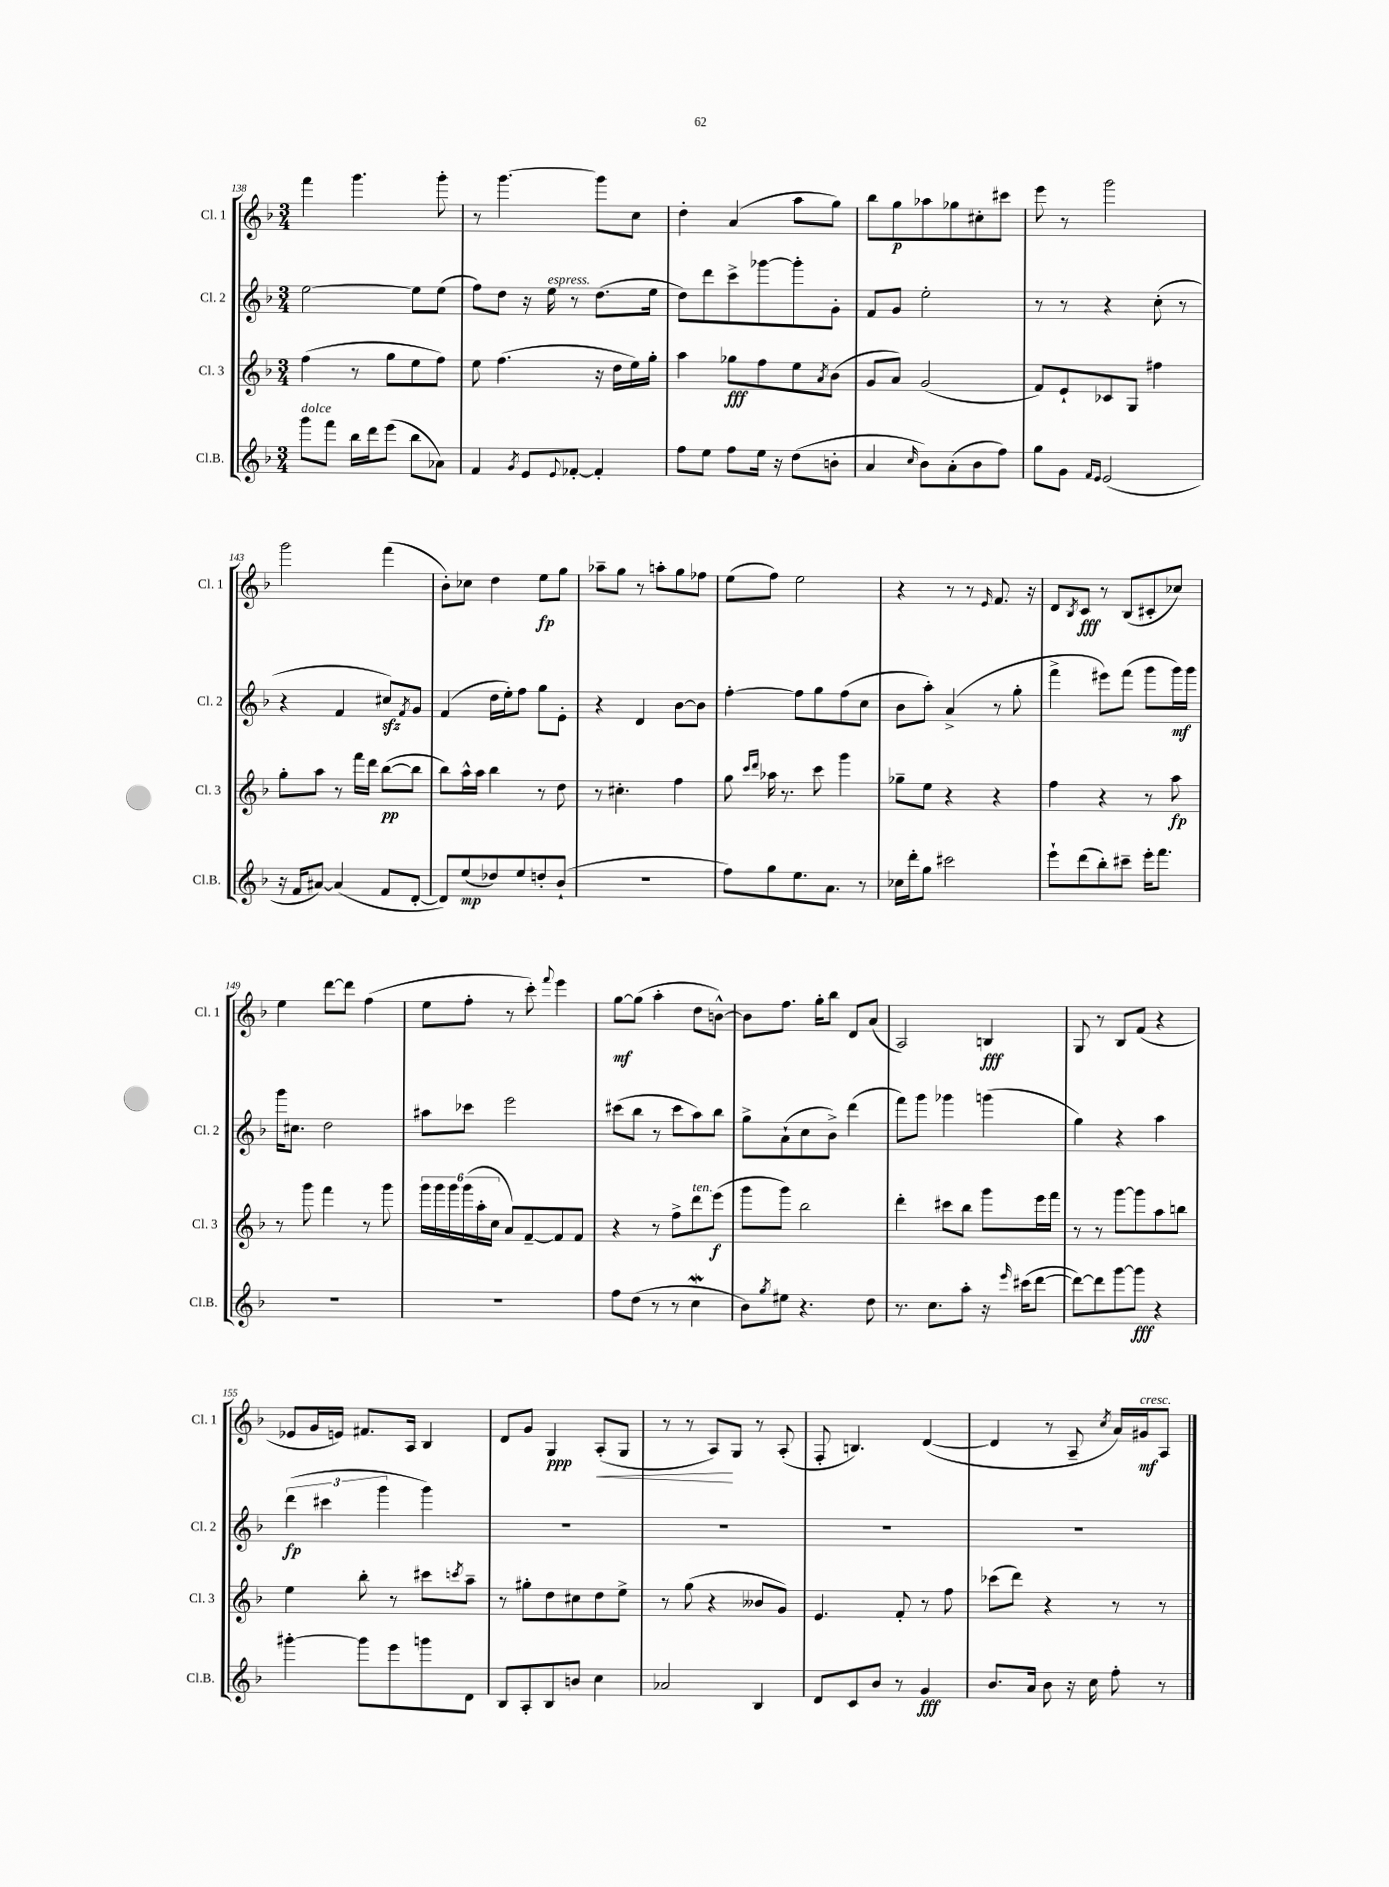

**kern	**dynam	**kern	**dynam	**kern	**dynam	**kern	**dynam
*part4	*part4	*part3	*part3	*part2	*part2	*part1	*part1
*staff4	*staff4	*staff3	*staff3	*staff2	*staff2	*staff1	*staff1
*I"Cl.B.	*	*I"Cl. 3	*	*I"Cl. 2	*	*I"Cl. 1	*
*I'Cl.B.	*	*I'Cl. 3	*	*I'Cl. 2	*	*I'Cl. 1	*
*clefG2	*	*clefG2	*	*clefG2	*	*clefG2	*
*k[b-]	*	*k[b-]	*	*k[b-]	*	*k[b-]	*
*M3/4	*	*M3/4	*	*M3/4	*	*M3/4	*
=138	=138	=138	=138	=138	=138	=138	=138
!LO:TX:a:i:t=dolce	!	!	!	!	!	!	!
8ggg\L	.	(4ff\	.	[2ee\	.	4fff\	.
8fff\J	.	.	.	.	.	.	.
16bb-\LL	.	8r	.	.	.	4.ggg\	.
16ddd\J	.	.	.	.	.	.	.
(8eee\J	.	8gg\L	.	.	.	.	.
8bb-\L	.	8ee\	.	8ee\L]	.	.	.
8a-X\J)	.	8ff\J)	.	(8ee\J	.	8ggg'\	.
=139	=139	=139	=139	=139	=139	=139	=139
4f/	.	8ee\	.	8ff\L)	.	8r	.
.	.	(4.ff\	.	8dd\J	.	[4.ggg\	.
8qg/	.	.	.	.	.	.	.
8e/L	.	.	.	16r	.	.	.
!	!	!	!	!LO:TX:a:i:t=espress.	!	!	!
.	.	.	.	16ee\	.	.	.
8qqe/	.	.	.	.	.	.	.
[8f-X'/J	.	.	.	8r	.	.	.
4f-'/]	.	16r	.	(8.dd\L	.	8ggg\L]	.
.	.	16dd\LL	.	.	.	.	.
.	.	16ee\)	.	.	.	8cc\J	.
.	.	16gg'\JJ	.	16ee\Jk	.	.	.
=140	=140	=140	=140	=140	=140	=140	=140
8ff\L	.	4aa\	.	8dd\L)	.	4dd'\	.
8ee\J	.	.	.	8ddd\	.	.	.
8ff\L	.	8gg-X\L	fff	8ccc^\	.	(4a/	.
16ee\Jk	.	8ff\	.	[8ggg-X\	.	.	.
16r	.	.	.	.	.	.	.
(8dd\L	.	8ee\	.	8ggg-'\]	.	8aa\L	.
.	.	8qa/	.	.	.	.	.
8bn'\J	.	(8b-\J	.	8g'\J	.	8gg\J)	.
=141	=141	=141	=141	=141	=141	=141	=141
4a/	.	8g/L	.	8f/L	.	8bb-\L	.
.	.	8a/J)	.	8g/J	.	8gg\	p
16qqcc/	.	.	.	.	.	.	.
8b-\L)	.	(2g/	.	2ee'\	.	8aa-X\	.
(8a'\	.	.	.	.	.	8gg-X\	.
8b-\	.	.	.	.	.	8cc#X'\	.
8ff\J)	.	.	.	.	.	8ccc#X\J	.
=142	=142	=142	=142	=142	=142	=142	=142
8gg\L	.	8f/L)	.	8r	.	8eee\	.
8g\J	.	8e`/	.	8r	.	8r	.
16qqf/LL	.	.	.	.	.	.	.
16qqe/JJ	.	.	.	.	.	.	.
(2e/	.	8c-X/	.	4r	.	2ggg\	.
.	.	8G/J	.	.	.	.	.
.	.	4ff#X\	.	(8cc'\	.	.	.
.	.	.	.	8r	.	.	.
!!LO:LB:g=z
=143	=143	=143	=143	=143	=143	=143	=143
16r	.	8gg'\L	.	4r	.	2ggg\	.
16f/KL	.	.	.	.	.	.	.
[8a#X/J)	.	8aa\J	.	.	.	.	.
(4a#/]	.	8r	.	4f/	.	.	.
.	.	16fff\LL	.	.	.	.	.
.	.	16ddd\JJ	.	.	.	.	.
8f/L	.	([8bb-\L	pp	8cc#Xzz/L)	.	(4fff\	.
.	.	.	.	8qf/	.	.	.
[8d'/J	.	8bb-\J]	.	8g/J	.	.	.
=144	=144	=144	=144	=144	=144	=144	=144
8d/L])	.	8bb-\L)	.	(4f/	.	8b-'\L)	.
(8ee/	mp	16aa^^\L	.	.	.	8cc-X\J	.
.	.	16aa\JJ	.	.	.	.	.
8dd-X/)	.	4bb-\	.	16dd\LL	.	4dd\	.
.	.	.	.	16ee'\J)	.	.	.
8ee/	.	.	.	8ff\J	.	.	.
8ddn'/	.	8r	.	8gg\L	.	8ee\L	fp
(8b-`/J	.	8dd\	.	8e'\J	.	8gg\J	.
=145	=145	=145	=145	=145	=145	=145	=145
2.r	.	8r	.	4r	.	8aa-X~\L	.
.	.	4.cc#X'\	.	.	.	8gg\J	.
.	.	.	.	4d/	.	8r	.
.	.	.	.	.	.	8aan'\L	.
.	.	4ff\	.	[8b-\L	.	8gg\	.
.	.	.	.	8b-\J]	.	8ff-X\J	.
=146	=146	=146	=146	=146	=146	=146	=146
8ff\L)	.	8gg\	.	[4ff'\	.	(8ee\L	.
.	.	16qqccc/LL	.	.	.	.	.
.	.	16qqddd/JJ	.	.	.	.	.
8gg\	.	16aa-X\	.	.	.	8ff\J)	.
.	.	8.r	.	.	.	.	.
8.ee\	.	.	.	8ff\L]	.	2ee\	.
.	.	8ccc\	.	8gg\	.	.	.
8.a\J	.	.	.	.	.	.	.
.	.	4ggg\	.	(8ff\	.	.	.
8r	.	.	.	8cc\J	.	.	.
=147	=147	=147	=147	=147	=147	=147	=147
16cc-X\LL	.	8gg-X~\L	.	8b-\L	.	4r	.
16ddd'\J	.	.	.	.	.	.	.
8gg\J	.	8ee\J	.	8aa'\J)	.	.	.
2ccc#X\	.	4r	.	(4a^/	.	8r	.
.	.	.	.	.	.	8r	.
.	.	.	.	.	.	16qqe/	.
.	.	4r	.	8r	.	8.f/	.
.	.	.	.	8gg'\	.	.	.
.	.	.	.	.	.	16r	.
=148	=148	=148	=148	=148	=148	=148	=148
8eee`\L	.	4ff\	.	4fff^\	.	8d/L	.
.	.	.	.	.	.	8qB-/	.
(8ddd\	.	.	.	.	.	8c/J	fff
8bb-'\)	.	4r	.	8eee#X\L)	.	8r	.
8ccc#X~\J	.	.	.	(8fff\J	.	(8B-/L	.
16eee'\KL	.	8r	.	8ggg\L	.	8c#X'/	.
8.fff\J	.	.	.	.	.	.	.
.	.	8aa\	fp	16ggg\L)	mf	8cc-X/J)	.
.	.	.	.	16ggg\JJ	.	.	.
!!LO:LB:g=z
=149	=149	=149	=149	=149	=149	=149	=149
2.r	.	8r	.	16ggg\KL	.	4ee\	.
.	.	.	.	8.cc#X\J	.	.	.
.	.	8ggg\	.	.	.	.	.
.	.	4fff\	.	2dd\	.	[8ddd\L	.
.	.	.	.	.	.	8ddd\J]	.
.	.	8r	.	.	.	(4ff\	.
.	.	8ggg\	.	.	.	.	.
=150	=150	=150	=150	=150	=150	=150	=150
2.r	.	24ggg\LL	.	8aa#X\L	.	8ee\L	.
.	.	24ggg\	.	.	.	.	.
.	.	24ggg\	.	.	.	.	.
.	.	(24ggg\	.	8ccc-X\J	.	8ff'\J	.
.	.	24aa'\	.	.	.	.	.
.	.	24cc\JJ	.	.	.	.	.
.	.	8a/L)	.	2eee\	.	8r	.
.	.	[8f~/	.	.	.	8ccc'\)	.
.	.	.	.	.	.	8qqfff/	.
.	.	8f/]	.	.	.	4eee\	.
.	.	8f/J	.	.	.	.	.
=151	=151	=151	=151	=151	=151	=151	=151
8ff\L	.	4r	.	(8ccc#X\L	.	[8gg\L	mf
(8dd\J	.	.	.	8bb-\J	.	(8gg\J]	.
8r	.	8r	.	8r	.	4aa'\	.
8r	.	8ff^\L	.	8ccc#\L	.	.	.
!	!	!LO:TX:a:i:t=ten.	!	!	!	!	!
4ccW\	.	8ddd\	.	8aa\)	.	8dd\L	.
.	.	(8eee\J	f	8bb-\J	.	[8bn^^\J)	.
=152	=152	=152	=152	=152	=152	=152	=152
8b-\L)	.	8ggg\L	.	8gg^\L	.	8b\L]	.
8qgg/	.	.	.	.	.	.	.
8ee#X\J	.	8ggg\J)	.	(8a`\	.	8.ff\J	.
4.r	.	2bb-\	.	8cc\	.	.	.
.	.	.	.	.	.	16gg'\KL	.
.	.	.	.	8b-^\J)	.	8bb-\J	.
.	.	.	.	(4ddd\	.	8d/L	.
8dd\	.	.	.	.	.	(8a/J	.
=153	=153	=153	=153	=153	=153	=153	=153
8.r	.	4ddd'\	.	8fff\L)	.	2A/)	.
.	.	.	.	8ggg\J	.	.	.
8.cc\L	.	.	.	.	.	.	.
.	.	8ccc#X\L	.	4ggg-X\	.	.	.
8aa'\J	.	8bb-\J	.	.	.	.	.
16r	.	8ggg\L	.	(4gggn\	.	4Bn/	fff
16qqeee/	.	.	.	.	.	.	.
(16ccc#X\KL	.	.	.	.	.	.	.
[8ddd\J	.	16eee\L	.	.	.	.	.
.	.	16fff\JJ	.	.	.	.	.
=154	=154	=154	=154	=154	=154	=154	=154
8ddd\L_)	.	8r	.	4gg\)	.	8G/	.
8ddd\]	.	8r	.	.	.	8r	.
[8ggg\	.	[8ggg\L	.	4r	.	8B-/L	.
8ggg\J]	fff	8ggg\]	.	.	.	(8f/J	.
4r	.	8aa\	.	4aa\	.	4r	.
.	.	8bbn\J	.	.	.	.	.
!!LO:LB:g=z
=155	=155	=155	=155	=155	=155	=155	=155
[4ggg#X'\	.	4ee\	.	(6ddd\	fp	8e-X/L	.
.	.	.	.	.	.	16g/L	.
.	.	.	.	6ccc#X\	.	.	.
.	.	.	.	.	.	16en/JJ)	.
8ggg#\L]	.	8bb-'\	.	.	.	8.f#X/L	.
.	.	.	.	6ggg\	.	.	.
8eee\	.	8r	.	.	.	.	.
.	.	.	.	.	.	16A/Jk	.
8gggn\	.	8ccc#X\L	.	4ggg\)	.	4B-/	.
.	.	8qcccn/	.	.	.	.	.
8d\J	.	8aa~\J	.	.	.	.	.
=156	=156	=156	=156	=156	=156	=156	=156
8B-/L	.	8r	.	2.r	.	8d/L	.
8A'/	.	8gg#X'\L	.	.	.	8g/J	.
8B-/	.	8dd\	.	.	.	4G/	ppp
8bn/J	.	8cc#X\	.	.	.	.	.
!	!	!	!	!	!	!	!LO:HP:b
4cc\	.	8dd\	.	.	.	(8A'/L	<
.	.	8ee^\J	.	.	.	8G/J	.
=157	=157	=157	=157	=157	=157	=157	=157
2a-X/	.	8r	.	2.r	.	8r	.
.	.	(8gg\	.	.	.	8r	.
.	.	4r	.	.	.	8A/L)	.
.	.	.	.	.	.	8G/J	[
4B-/	.	8b--X/L	.	.	.	8r	.
.	.	8g/J)	.	.	.	(8A'/	.
=158	=158	=158	=158	=158	=158	=158	=158
8d/L	.	4.e/	.	2.r	.	8F'/	.
8c/	.	.	.	.	.	4.Bn/)	.
8b-/J	.	.	.	.	.	.	.
8r	.	8f'/	.	.	.	.	.
4g/	fff	8r	.	.	.	([4d/	.
.	.	8ff\	.	.	.	.	.
=159	=159	=159	=159	=159	=159	=159	=159
8.b-/L	.	(8ccc-X\L	.	2.r	.	4d/]	.
.	.	8ddd\J)	.	.	.	.	.
16a/Jk	.	.	.	.	.	.	.
8b-\	.	4r	.	.	.	8r	.
16r	.	.	.	.	.	8A~/	.
16cc\	.	.	.	.	.	.	.
.	.	.	.	.	.	8qcc/	.
8ff'\	.	8r	.	.	.	16a/LL)	.
!	!	!	!	!	!	!LO:TX:a:i:t=cresc.	!
.	.	.	.	.	.	16g#X/J	mf
8r	.	8r	.	.	.	8A/J	.
==	==	==	==	==	==	==	==
*-	*-	*-	*-	*-	*-	*-	*-
